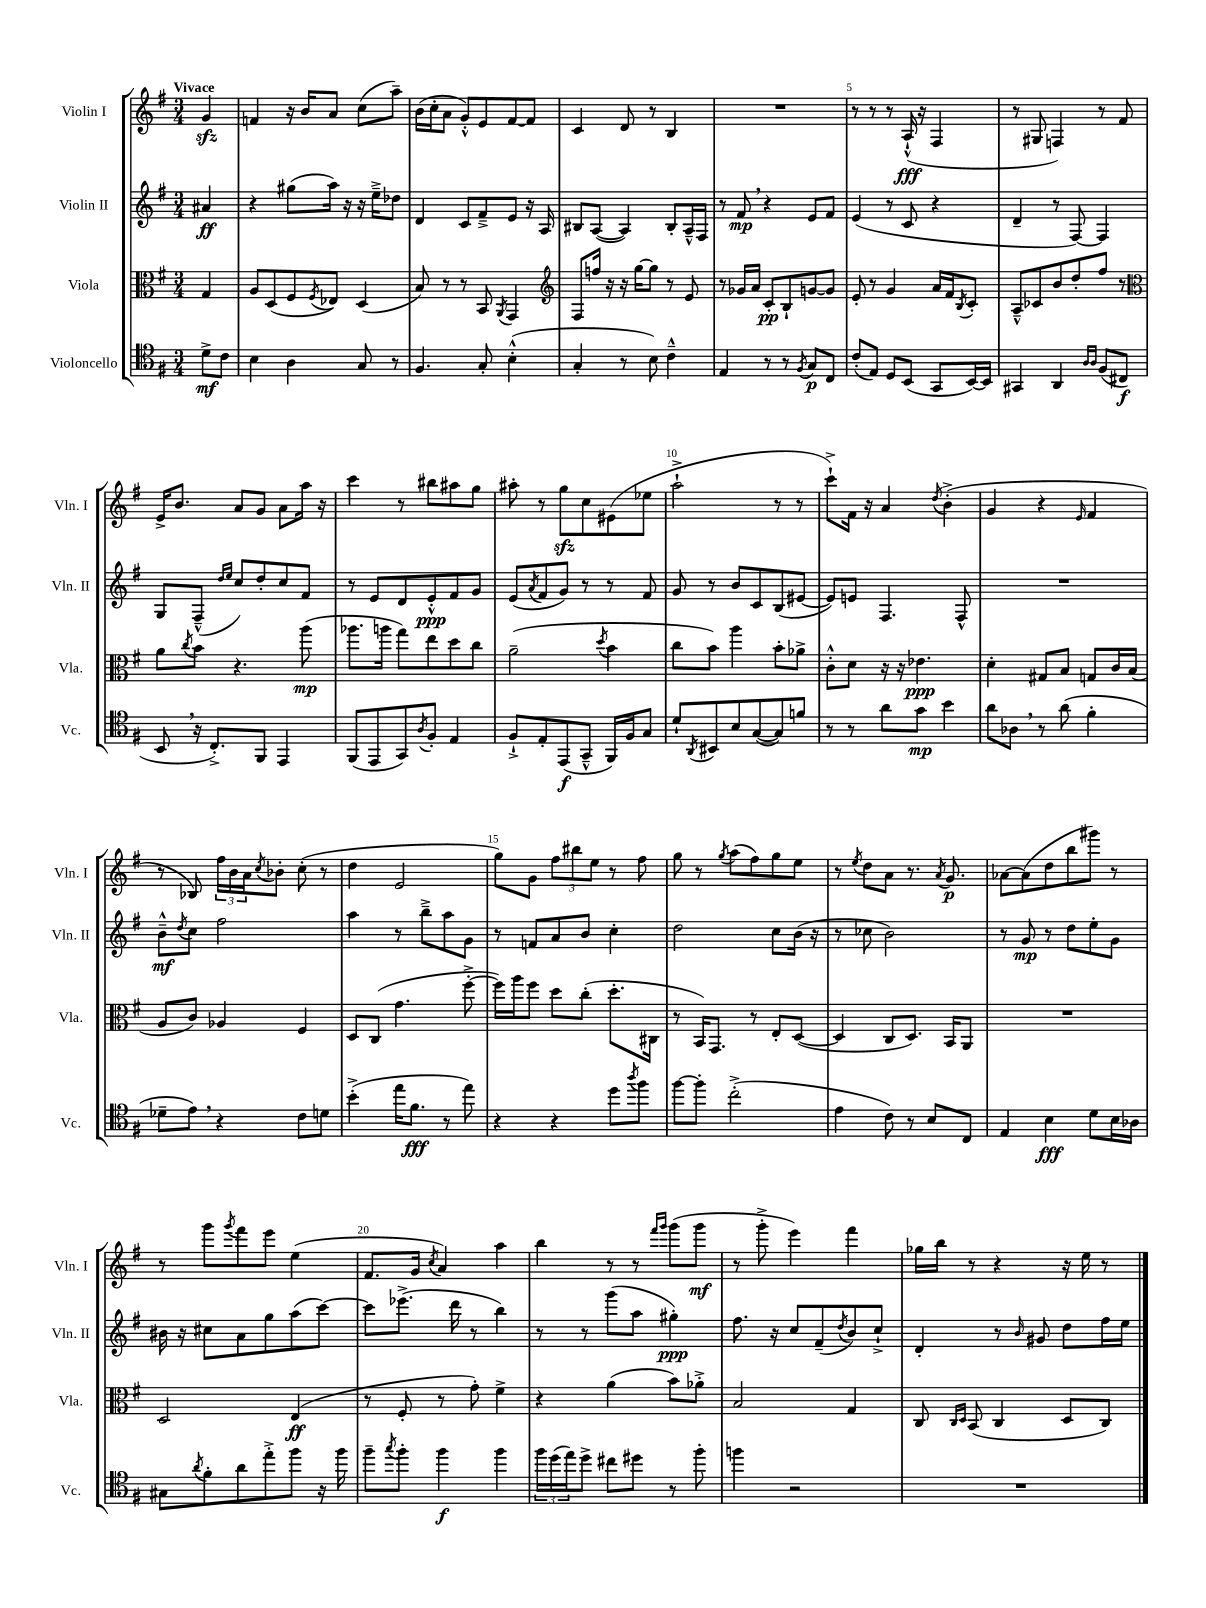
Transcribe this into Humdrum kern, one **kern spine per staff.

**kern	**kern	**kern	**kern
*staff4	*staff3	*staff2	*staff1
*clefC4	*clefC3	*clefG2	*clefG2
*k[f#]	*k[f#]	*k[f#]	*k[f#]
*M3/4	*M3/4	*M3/4	*M3/4
8d^\L	4G/	4a#/	4g/
8c\J	.	.	.
=	=	=	=
4B\	8A/L	4r	4f/
.	(8D/	.	.
4A\	8F#/	(8gg#\L	16r
.	.	.	16b/LK
.	8qF#/	.	.
.	8E-/J)	16aa\Jk)	8a/J
.	.	16r	.
8G/	(4D/	16r	(8cc\L
.	.	16ee~^\LK	.
8r	.	8dd-\J	8aa~\J)
=	=	=	=
4.F#/	8B/)	4d/	(16b\LL
.	.	.	16cc'\J
.	8r	.	8a\J
.	8r	8c/L	8g'^^/L)
8G'/	8BB/	8f#~^/	8e/
.	8qAA/	.	.
(4B'^^\	4GG/	8e/J	[8f#/
.	.	16r	8f#/]J
.	.	16A/	.
=	=	=	=
*	*clefG2	*	*
4G'/	8F#/L	8B#/L	4c/
.	16ff/Jk	([8A/J	.
.	16r	.	.
8r	16r	4A/])	8d/
.	[16gg\LK	.	.
8B\)	8gg\]J	.	8r
4c~^^\	8r	8B#'/L	4B/
.	8e/	16A~^^/L	.
.	.	16F#/JJ	.
=	=	=	=
4E/	8r	8r	2.r
.	16g-/LL	8f#/	.
.	16a/JJ	.	.
8r	8c'/L	4r	.
8r	8B`/	.	.
8qF#/	.	.	.
8G/L	[8g/	8e/L	.
8C/J	8g/]J	8f#/J	.
=	=	=	=
(8c'/L	8e'/	(4e/	8r
8E/J)	8r	.	8r
8D/L	4g/	8r	8r
(8BB/J	.	8c/	(16A`^^/
.	.	.	16r
8GG/L	16a/LL	4r	4F#/
.	16f#/J	.	.
.	8qB/	.	.
[16BB/L)	8c'/J	.	.
16BB/]JJ	.	.	.
=	=	=	=
4GG#/	8A~^^/L	4d~/	8r
.	8c-/	.	8G#/
4AA/	8b/	8r	4F/)
.	8dd'/	[8F#/)	.
16qqA/LL	.	.	.
16qqA/JJ	.	.	.
(8F#/L	8ff#/J	4F#/]	8r
8C#/J	8r	.	8f#/
=	=	=	=
*	*clefC3	*	*
8BB/	8a\L	8G/L	16e^/LK
.	.	.	8.b/J
.	8qcc/	.	.
16r	8b\J	(8F#~^^/J	.
8.C'^/L)	.	.	.
.	.	16qqdd/LL	.
.	.	16qqee/JJ	.
.	4.r	8cc/L)	8a/L
8FF#/J	.	8dd'/	8g/J
4EE/	.	8cc/	8a\L
.	(8aa\	8f#/J	16aa\Jk
.	.	.	16r
=	=	=	=
(8FF#/L	8.aa-\L	8r	4ccc\
8EE/	.	8e/L	.
.	16aa\Jk	.	.
8GG/)	8gg\L)	8d/	8r
8qA/	.	.	.
8F#'/J	8ee\	8e'^^/	8bb#\L
4E/	8dd\	8f#/	8aa#\
.	8cc\J	8g/J	8gg\J
=	=	=	=
8F#`^/L	(2a~\	(8e/L	8aa#'\
.	.	8qa/	.
8E'/	.	8f#/	8r
(8EE/	.	8g/J)	8gg\L
8GG~^^/J	.	8r	8cc\
.	8qdd/	.	.
16FF#/LL)	4b\	8r	(8e#\
16F#/J	.	.	.
8G/J	.	8f#/	8ee-\J
=	=	=	=
8d`/L	8cc\L	8g/	2aa`^\
8qAA/	.	.	.
8BB#/	8b\J)	8r	.
8B/	4aa\	8b/L	.
([8G/	.	8c/	.
8G/])	8b'\L	(8B/	8r
8f/J	8a-^\J	[8e#/J	8r
=	=	=	=
8r	8c'^^\L	8e#/]L)	8ccc`^\L)
8r	8d\J	8e/J	16f#\Jk
.	.	.	16r
8a\L	16r	4.F#/	4a/
.	16r	.	.
8g\J	4.e-\	.	.
.	.	.	8qdd/
4b\	.	.	(4b'^\
.	.	8F#^^/	.
=	=	=	=
8a\L	4d'\	2.r	4g/
8A-\J	.	.	.
8r	8G#/L	.	4r
(8a\	8B/J	.	.
.	.	.	16qqe/
4f#'\	8G/L	.	4f#/
.	16c/L	.	.
.	(16B/JJ	.	.
=	=	=	=
8d-~\L	8A/L	8b~^^\L	8r
.	.	8qdd/	.
8e\J)	8c/J)	8cc\J	8B-/)
4r	4A-/	2ff#\	24ff#\LL
.	.	.	24b\
.	.	.	24a\J
.	.	.	8qcc/
.	.	.	8b-'\J
8c\L	4F#/	.	(8cc'\
8d\J	.	.	8r
=	=	=	=
(4b'^\	8D/L	4aa\	4dd\
.	(8C/J	.	.
16ee\LK	4.g\	8r	2e/
8.f#\J	.	.	.
.	.	8bb~^\L	.
8r	.	8aa\	.
8ee\)	[8ff#'^\	8g\J	.
=	=	=	=
4r	16ff#\]LL)	8r	8gg\L)
.	16aa\J	.	.
.	8ff#\J	8f/L	8g\J
4r	8dd\L	8a/	12ff#\L
.	.	.	12bb#\
.	(8cc'\J	8b/J	.
.	.	.	12ee\J
8dd\L	8.dd'\L	4cc'\	8r
8qaa/	.	.	.
8ff#\J	.	.	8ff#\
.	16C#\Jk	.	.
=	=	=	=
[8ff#\L	8r	2dd\	8gg\
8ff#'\]J	16BB/LK)	.	8r
.	8.GG/J	.	.
.	.	.	8qgg/
(2cc'^\	.	.	(8aa\L
.	8r	.	8ff#\)
.	8E'/L	8cc\L	8gg\
.	([8D/J	(16b\Jk	8ee\J
.	.	16r	.
=	=	=	=
4e\	4D/]	8r	8r
.	.	.	8qee/
.	.	8cc-\	8dd\L
8c\)	8C/L	2b\)	8a\J
8r	8.D/J)	.	8.r
8B/L	.	.	.
.	.	.	8qa/
.	16BB/LK	.	8.g/
8C/J	8AA/J	.	.
=	=	=	=
4E/	2.r	8r	[8a-\L
.	.	8g/	(8a-\]
4B\	.	8r	8dd\
.	.	8dd\L	8bb\
8d\L	.	8ee'\	8ggg#\J)
16B\L	.	8g\J	8r
16A-\JJ	.	.	.
=	=	=	=
8G#\L	2D/	16b#\	8r
.	.	16r	.
8qa/	.	.	.
8f#'\	.	8cc#\L	8ggg\L
.	.	.	8qggg/
8a\	.	8a\	8fff#\
8ee'^\	.	8gg\	8eee\J
8ff#\J	(4E/	(8aa\	(4ee\
16r	.	[8ccc\J)	.
16ff#\	.	.	.
=	=	=	=
8ff#~\L	8r	8ccc\]L	8.f#/L
8qgg/	.	.	.
8ff#'\J	8F#'/	(8.eee-^\J	.
.	.	.	16g/Jk
.	.	.	8qcc/
4ff#\	8r	.	4a/)
.	.	16ddd\	.
.	8g'\)	8r	.
4ff#\	4f#^\	4bb\)	4aa\
=	=	=	=
24ff#\LL	4r	8r	4bb\
(24dd\	.	.	.
24ee\J)	.	.	.
8dd^\J	.	8r	.
8cc#\L	(4a\	(8ggg\L	8r
8dd#\J	.	8aa\J	8r
.	.	.	16qqfff#/LL
.	.	.	16qqggg/JJ
8r	8b\L)	4gg#'\)	(8ggg\L
8ff#'\	8a-'^\J	.	8ggg\J
=	=	=	=
4ff\	2B/	8.ff#\	8r
.	.	.	8ggg'^\
.	.	16r	.
2r	.	8cc/L	4eee\)
.	.	(8f#~/	.
.	.	8qdd/	.
.	4G/	8b/)	4fff#\
.	.	8cc`^/J	.
=	=	=	=
2.r	8C/	4d'/	16gg-\LL
.	.	.	16bb\JJ
.	16qqC/LL	.	.
.	16qqD/JJ	.	.
.	(8BB/	.	8r
.	4C/	8r	4r
.	.	16qqb/	.
.	.	8g#/	.
.	8D/L	8dd\L	16r
.	.	.	16ee\
.	8C/J)	16ff#\L	8r
.	.	16ee\JJ	.
==	==	==	==
*-	*-	*-	*-
